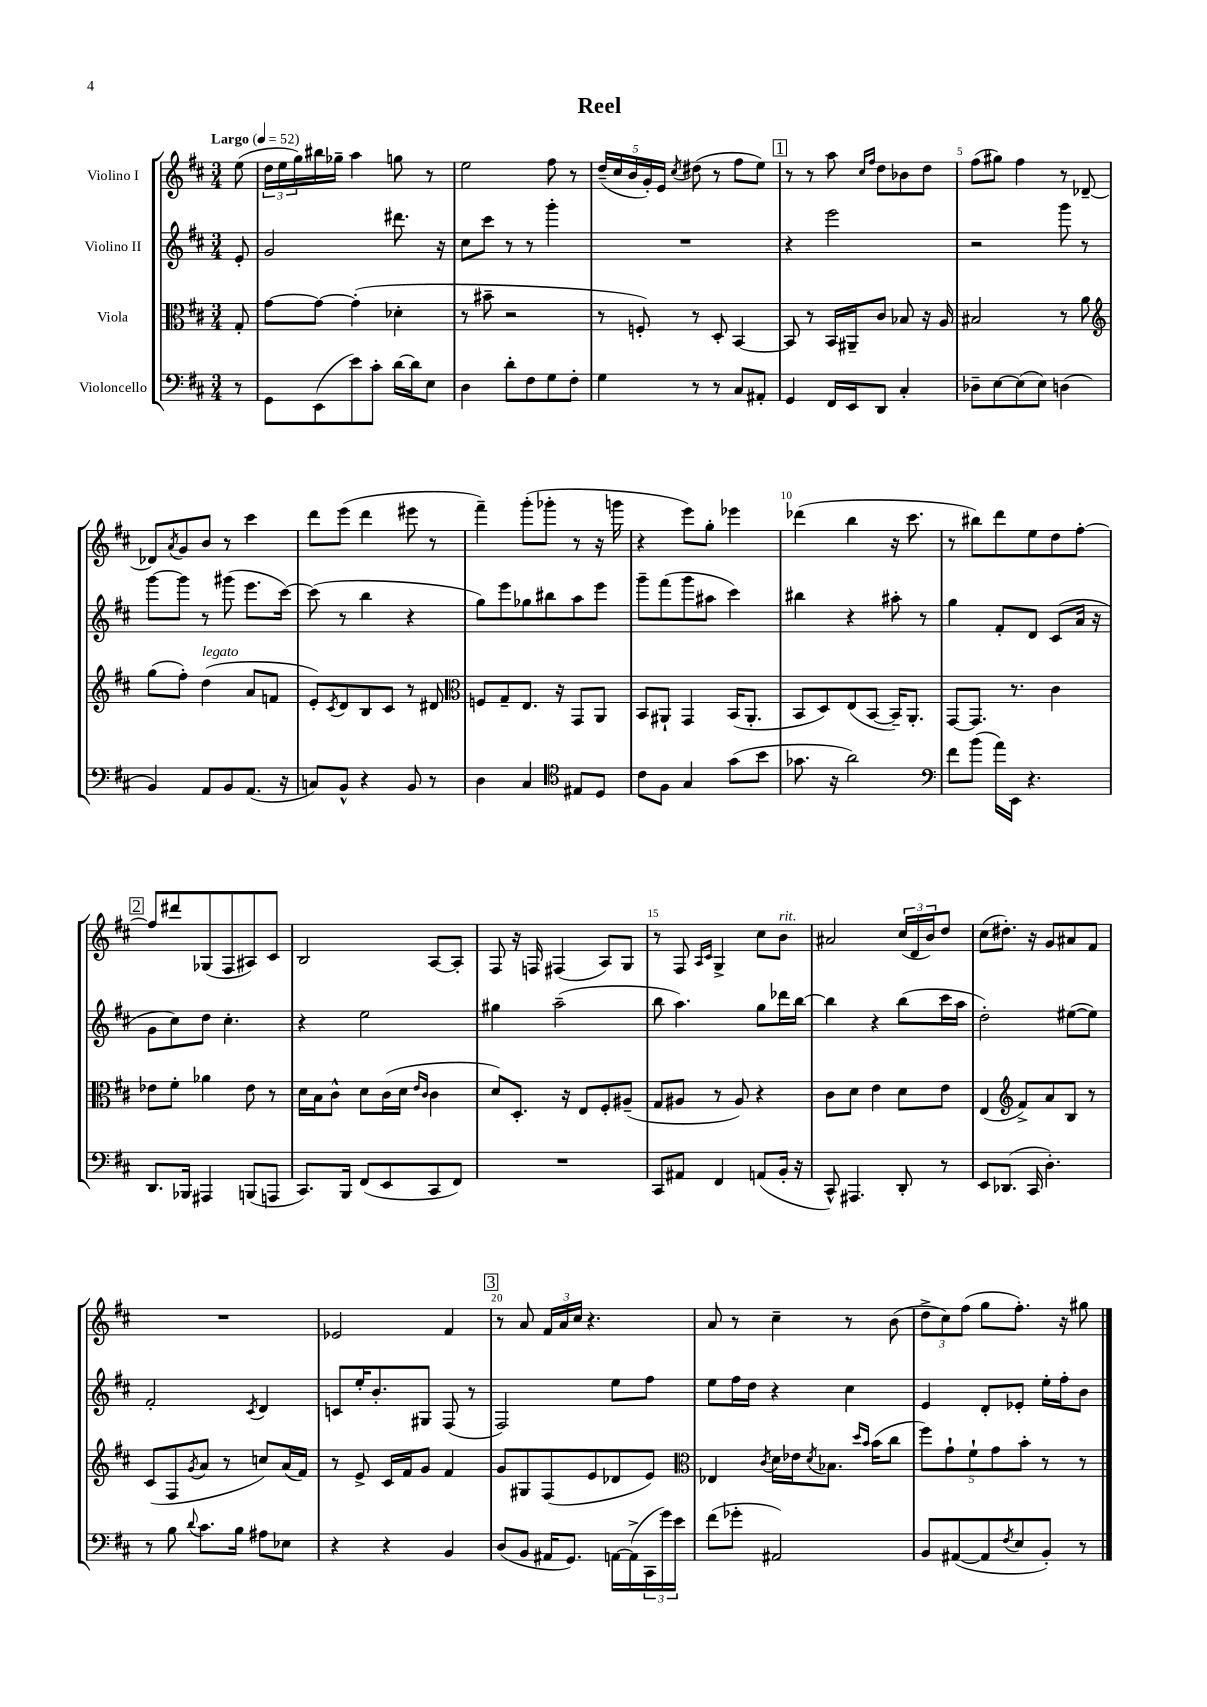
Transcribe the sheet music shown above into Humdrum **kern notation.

**kern	**kern	**kern	**kern
*part4	*part3	*part2	*part1
*staff4	*staff3	*staff2	*staff1
*I"Violoncello	*I"Viola	*I"Violino II	*I"Violino I
*clefF4	*clefC3	*clefG2	*clefG2
*k[f#c#]	*k[f#c#]	*k[f#c#]	*k[f#c#]
*M3/4	*M3/4	*M3/4	*M3/4
*MM52	*MM52	*MM52	*MM52
=	=	=	=
!	!	!	!LO:TX:a:B:t=Largo
8r	8G'/	8e'/	(8ee\
=1	=1	=1	=1
8GG\L	[8g\L	2g/	24dd\LL
.	.	.	24ee\
.	.	.	24gg\)
(8EE\	8g\J_	.	16bb#X\
.	.	.	16gg-X~\JJ
8e\)	(4g'\]	.	4aa\
8c#'\J	.	.	.
[16d\LL	4d-X'\	8.ddd#X\	8ggn\
16d\J]	.	.	.
8E\J	.	.	8r
.	.	16r	.
=2	=2	=2	=2
4D\	8r	8cc#\L	2ee\
.	8b#X~\	8ccc#\J	.
8d'\L	2r	8r	.
8F#\	.	8r	.
8G\	.	4ggg'\	8ff#\
8F#'\J	.	.	8r
=3	=3	=3	=3
4G\	8r	2.r	(20dd~/LL
.	.	.	20cc#/
.	.	.	20b/
.	8Fn'/)	.	.
.	.	.	20g'/)
.	.	.	20e/JJ
.	.	.	8qcc#/
8r	8r	.	(8dd#X\
8r	8D'/	.	8r
8C#/L	[4BB/	.	8ff#\L
8AA#X'/J	.	.	8ee\J)
!!LO:REH:place=s1:t=1
=4	=4	=4	=4
4GG/	8BB/]	4r	8r
.	8r	.	8r
16FF#/LL	16BB/LL	2eee\	8aa\
16EE/J	16AA#X~/J	.	.
.	.	.	16qqcc#/LL
.	.	.	16qqff#/JJ
8DD/J	8c#/J	.	8dd\L
4C#'/	8B-X/	.	8b-X\
.	16r	.	8dd\J
.	16A/	.	.
=5	=5	=5	=5
8D-X~\L	2B#X/	2r	(8ff#\L
[8E\	.	.	8gg#X\J)
(8E\]	.	.	4ff#\
8E\J)	.	.	.
(4Dn\	8r	8ggg\	8r
.	8a\	8r	[8d-X~/
!!LO:LB:g=z
=6	=6	=6	=6
*	*clefG2	*	*
4BB/)	(8gg\L	[8ggg\L	8d-X/L]
.	.	.	8qa/
.	8ff#'\J)	8ggg\J]	8g/
!	!LO:TX:a:i:t=legato	!	!
8AA/L	(4dd\	8r	8b/J
8BB/	.	(8ggg#X\	8r
(8.AA/J	8a/L	8.eee\L	4ccc#\
.	8fn/J	.	.
16r	.	[16ccc#\Jk)	.
=7	=7	=7	=7
8Cn/L)	8e'/L)	(8ccc#\]	8ddd\L
.	8qc#/	.	.
8BB^^/J	8d/	8r	(8eee\J
4r	8B/	4bb\	4ddd\
.	8c#/J	.	.
8BB/	8r	4r	8eee#X\
8r	8d#X/	.	8r
=8	=8	=8	=8
*	*clefC3	*	*
4D\	8Fn/L	8gg\L)	4fff#~\)
.	8G~/	8eee\	.
4C#/	8.E/J	8gg-X\	(8ggg'\L
.	.	8bb#X\	8ggg-X'\J
.	16r	.	.
*clefC4	*	*	*
8E#X/L	8GG/L	8aa\	8r
8D/J	8AA/J	8eee\J	16r
.	.	.	16gggn\
=9	=9	=9	=9
8c#\L	8BB/L	8ggg~\L	4r
8F#\J	8AA#X`/J	(8fff#\	.
4G/	4GG/	8ggg\	8eee\L)
.	.	8aa#X\J	8gg'\J
(8g\L	(16BB/KL	4ccc#\)	4eee-X\
.	8.AA#'/J	.	.
8b\J	.	.	.
=10	=10	=10	=10
8.g-X\	8BB/L	4bb#X\	(4ddd-X\
.	8D/)	.	.
16r	.	.	.
2a\)	(8E/	4r	4bb\
.	[8BB/J	.	.
.	16BB~/KL])	8aa#X'\	16r
.	8.AA'/J	.	8.ccc#\
.	.	8r	.
=11	=11	=11	=11
*clefF4	*	*	*
8f#\L	[8GG/L	4gg\	8r
(8b\J	8.GG/J]	.	8bb#X\L)
16a\LL)	.	8f#'/L	8ddd\
16EE\JJ	8.r	.	.
4.r	.	8d/J	8ee\
.	4c#\	(8c#/L	8dd\
.	.	16a/Jk	[8ff#'\J
.	.	16r	.
!!LO:LB:g=z
!!LO:REH:place=s1:t=2
=12	=12	=12	=12
8.DD/L	8e-X\L	8g\L	8ff#/L]
.	8f#'\J	8cc#\)	8ddd#X/
16BBB-X/Jk	.	.	.
4AAA#X/	4a-X\	8dd\J	(8G-X/
.	.	4.cc#'\	8F#/
(8BBBn/L	8e-\	.	8A#X/)
8AAAn/J	8r	.	8c#/J
=13	=13	=13	=13
8.CC#/L)	16d\LL	4r	2B/
.	16B\J	.	.
.	8c#^^\J	.	.
16BBB/Jk	.	.	.
(8FF#/L	8d\L	2ee\	.
8EE/	(16c#\L	.	.
.	16d\JJ	.	.
.	16qqe/LL	.	.
.	16qqc#/JJ	.	.
8CC#/	4c#\	.	[8A/L
8FF#/J)	.	.	8A'/J]
=14	=14	=14	=14
2.r	8d/L)	4gg#X\	8F#/
.	8.D'/J	.	16r
.	.	.	16Fn/
.	.	(2aa~\	(4F#X/
.	16r	.	.
.	8E/L	.	.
.	8F#'/	.	8A/L)
.	(8A#X~/J	.	8G/J
=15	=15	=15	=15
8CC#/L	8G/L	8bb\	8r
8AA#X/J	8A#X/J	4.aa\)	8F#/
.	.	.	16qqA/LL
.	.	.	16qqc#/JJ
4FF#/	8r	.	4G^/
.	8A#/)	.	.
(8AAn/L	4r	8gg\L	8cc#\L
!	!	!	!LO:TX:a:i:t=rit.
16BB'/Jk	.	16ddd-X\L	8b\J
16r	.	[16bb\JJ	.
=16	=16	=16	=16
8CC#^^/)	8c#\L	4bb\]	2a#X/
4.AAA#X/	8d\J	.	.
.	4e\	4r	.
8DD'/	8d\L	(8bb\L	(24cc#/LL
.	.	.	24d/
.	.	.	24b/J)
8r	8e\J	16ccc#\L	8dd/J
.	.	16aa\JJ	.
=17	=17	=17	=17
8EE/L	(4E/	2dd'\)	(8cc#\L
(8.DD-X/J	.	.	8.dd#X'\J)
*	*clefG2	*	*
.	8f#^/L)	.	.
16CC#/	.	.	16r
4.D'\)	8a/	.	8g/L
.	8B/J	([8ee#X\L	8a#X/
.	8r	8ee#\J])	8f#/J
!!LO:LB:g=z
=18	=18	=18	=18
8r	(8c#/L	2f#'/	2.r
8B\	8F#/	.	.
8qqd/	8qg/	.	.
8.c#\L	8a/J	.	.
.	8r	.	.
16B\Jk	.	.	.
.	.	8qc#/	.
8A#X\L	8ccn/L)	4d/	.
8E-X\J	(16a/L	.	.
.	16f#/JJ)	.	.
=19	=19	=19	=19
4r	8r	8cn/L	2e-X/
.	8e^/	16ee'/K	.
.	.	8.b'/	.
4r	16c#/LL	.	.
.	16f#/J	.	.
.	8g/J	8G#X/J	.
4BB/	4f#/	(8F#/	4f#/
.	.	8r	.
!!LO:REH:place=s1:t=3
=20	=20	=20	=20
(8D/L	8g/L	2F#/)	8r
8BB/J	8G#X/	.	8a/
16AA#X/KL	(8F#/	.	24f#/LL
.	.	.	24a/
8.GG/J)	.	.	.
.	.	.	24cc#/JJ
.	8e/	.	4.r
[16AAn\LL	8d-X/	8ee\L	.
(16AA^\]	.	.	.
24CC#\	8e/J)	8ff#\J	.
24g\)	.	.	.
24e\JJ	.	.	.
=21	=21	=21	=21
*	*clefC3	*	*
(8f#\L	4E-X/	8ee\L	8a/
8g-X'\J	.	16ff#\L	8r
.	.	16dd\JJ	.
.	8qc#/	.	.
2AA#X/)	16d\LL	4r	4cc#~\
.	16e-X\J	.	.
.	8qd/	.	.
.	8.B-X\J	.	.
.	.	4cc#\	8r
.	16qqdd/LL	.	.
.	16qqb/JJ	.	.
.	(16b\KL	.	.
.	8cc#\J	.	(8b\
=22	=22	=22	=22
8BB/L	10ff#\L)	4e/	12dd^\L
.	.	.	12cc#\)
.	10g`\	.	.
([8AA#X/	.	.	.
.	.	.	(12ff#\J
.	10f#`\	.	.
8AA#/]	.	8d'/L	8gg\L
.	10g\	.	.
8qF#/	.	.	.
8E/	.	8e-X'/J	8.ff#'\J)
.	10b'\J	.	.
8BB'/J)	8r	16ee'\LL	.
.	.	16ff#'\J	16r
8r	8r	8b\J	8gg#X\
==	==	==	==
*-	*-	*-	*-
